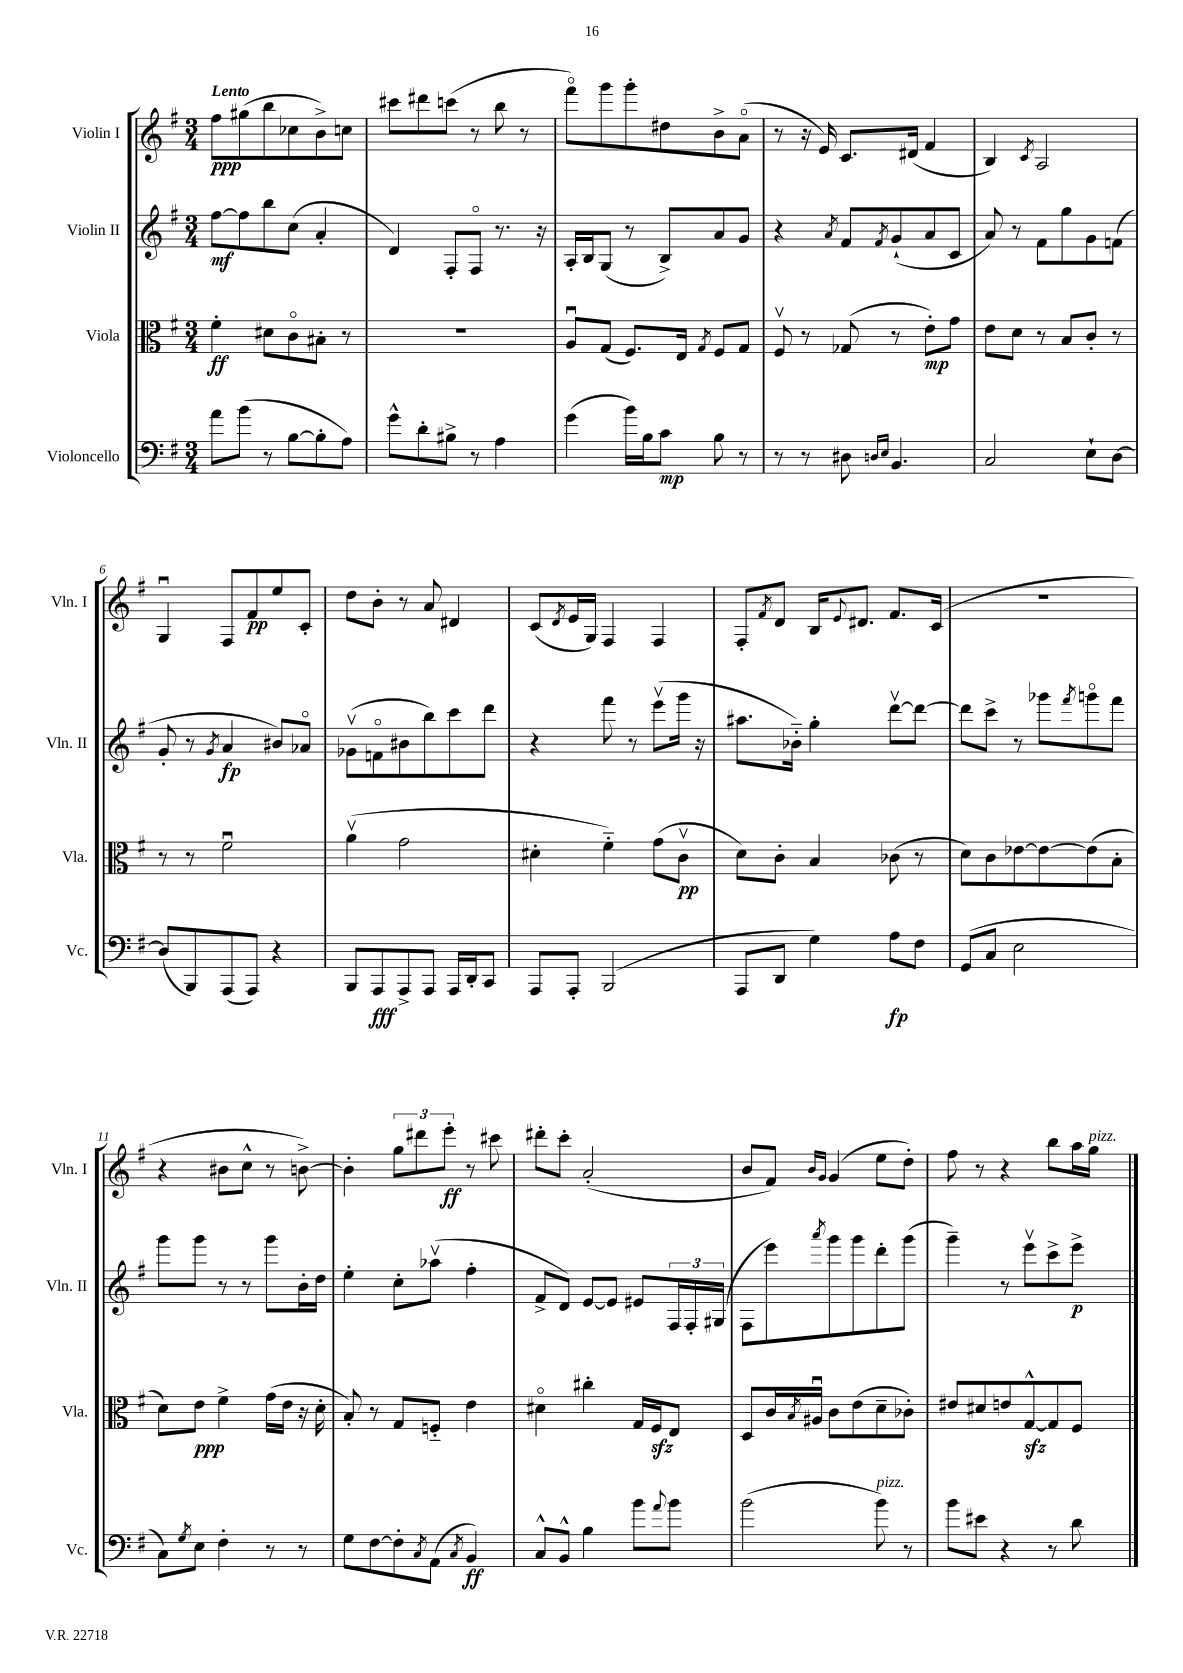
<<
\new StaffGroup <<
\new Staff = "s0" \with { instrumentName = "Violin I" shortInstrumentName = "Vln. I" } {
    \clef treble \key g \major \numericTimeSignature \time 3/4 \tempo "Lento"
    fis''8\ppp gis''8( b''8 ces''8 b'8->) c''8 |
    cis'''8 dis'''8 c'''8( r8 b''8 r8 |
    fis'''8\flageolet) g'''8 g'''8-. dis''8 b'8-> a'8\flageolet( |
    r8 r16 e'16) c'8. dis'16( fis'4 |
    b4) \acciaccatura { c'8 } a2 |
    g4\downbow fis8 fis'8\pp e''8 c'8-. |
    d''8 b'8-. r8 a'8 dis'4 |
    c'8( \acciaccatura { d'8 } e'16 g16) fis4 fis4 |
    fis8-. \acciaccatura { fis'8 } d'8 b16 \appoggiatura { e'8 } dis'8. fis'8. c'16( |
    R2. |
    r4 bis'8 c''8-^ r8 b'8~->) |
    b'4-. \tuplet 3/2 { g''8 dis'''8 e'''8-.\ff } r8 cis'''8 |
    dis'''8-. c'''8-. a'2-.( |
    b'8 fis'8) \grace { b'16 g'16 } g'4( e''8 d''8-.) |
    fis''8 r8 r4 b''8 a''16 g''16^\markup { \italic "pizz." } \bar "|." |
}
\new Staff = "s1" \with { instrumentName = "Violin II" shortInstrumentName = "Vln. II" } {
    \clef treble \key g \major \numericTimeSignature \time 3/4
    fis''8~\mf fis''8 b''8 c''8( a'4-. |
    d'4) fis8-. fis8\flageolet r8. r16 |
    a16-. b16 g8( r8 b8->) a'8 g'8 |
    r4 \acciaccatura { a'8 } fis'8 \acciaccatura { fis'8 } g'8-!( a'8 c'8 |
    a'8) r8 fis'8 g''8 g'8 f'8( |
    g'8-. r8 \acciaccatura { g'8 } a'4\fp bis'8) aes'8\flageolet |
    ges'8\upbow( f'8\flageolet bis'8 b''8) c'''8 d'''8 |
    r4 fis'''8 r8 e'''8\upbow( g'''16 r16 |
    ais''8. bes'16-_) g''4-. d'''8~\upbow d'''8~ |
    d'''8 c'''8-> r8 ges'''8 \acciaccatura { fis'''8 } g'''8\flageolet fis'''8 |
    g'''8 g'''8 r8 r8 g'''8 b'16-. d''16 |
    e''4-. c''8-. aes''8\upbow( fis''4-. |
    fis'8-> d'8) e'8~ e'8 eis'8 \tuplet 3/2 { fis16 fis16-. gis16( } |
    fis8 e'''8) \acciaccatura { a'''8 } g'''8 g'''8 d'''8-. g'''8( |
    g'''4--) r8 e'''8\upbow c'''8-> e'''8->\p \bar "|." |
}
\new Staff = "s2" \with { instrumentName = "Viola" shortInstrumentName = "Vla." } {
    \clef alto \key g \major \numericTimeSignature \time 3/4
    fis'4-.\ff dis'8 c'8\flageolet bis8-. r8 |
    R2. |
    a8\downbow g8( fis8.) e16 \acciaccatura { g8 } fis8 g8 |
    fis8\upbow r8 ges8( r8 e'8-.\mp) g'8 |
    e'8 d'8 r8 b8 c'8-. r8 |
    r8 r8 fis'2\downbow |
    a'4\upbow( g'2 |
    dis'4-. fis'4-_) g'8( c'8\upbow\pp |
    d'8) c'8-. b4 ces'8( r8 |
    d'8) c'8 ees'8~ ees'8~ ees'8( b8-. |
    d'8) e'8\ppp fis'4-> g'16( e'16 r16 d'16-. |
    b8-.) r8 g8 f8-_ e'4 |
    dis'4\flageolet cis''4-. g16 fis16\sfz e8 |
    d8 c'16 \acciaccatura { b8 } ais16\downbow c'8 e'8( d'8-- ces'8-.) |
    eis'8 dis'8 e'8 g8~-^\sfz g8 fis8 \bar "|." |
}
\new Staff = "s3" \with { instrumentName = "Violoncello" shortInstrumentName = "Vc." } {
    \clef bass \key g \major \numericTimeSignature \time 3/4
    a'8 b'8( r8 b8~ b8-. a8) |
    g'8-^ d'8-. bis8-> r8 a4 |
    g'4( b'16) b16 c'8\mp b8 r8 |
    r8 r8 dis8 \grace { d16 e16 } b,4. |
    c2 e8-! d8~ |
    d8( b,,8) a,,8( a,,8) r4 |
    b,,8 a,,8\fff a,,8-> a,,8 a,,16 d,16-. c,8 |
    a,,8 a,,8-. b,,2( |
    a,,8 d,8 g4) a8\fp fis8 |
    g,8( c8 e2 |
    c8) \acciaccatura { g8 } e8 fis4-. r8 r8 |
    g8 fis8~ fis8-. \acciaccatura { c8 } a,8( \acciaccatura { c8 } b,4\ff) |
    c8-^ b,8-^ b4 b'8 \appoggiatura { a'8 } b'8 |
    b'2( b'8^\markup { \italic "pizz." }) r8 |
    b'8 eis'8 r4 r8 d'8 \bar "|." |
}
>>
>>
